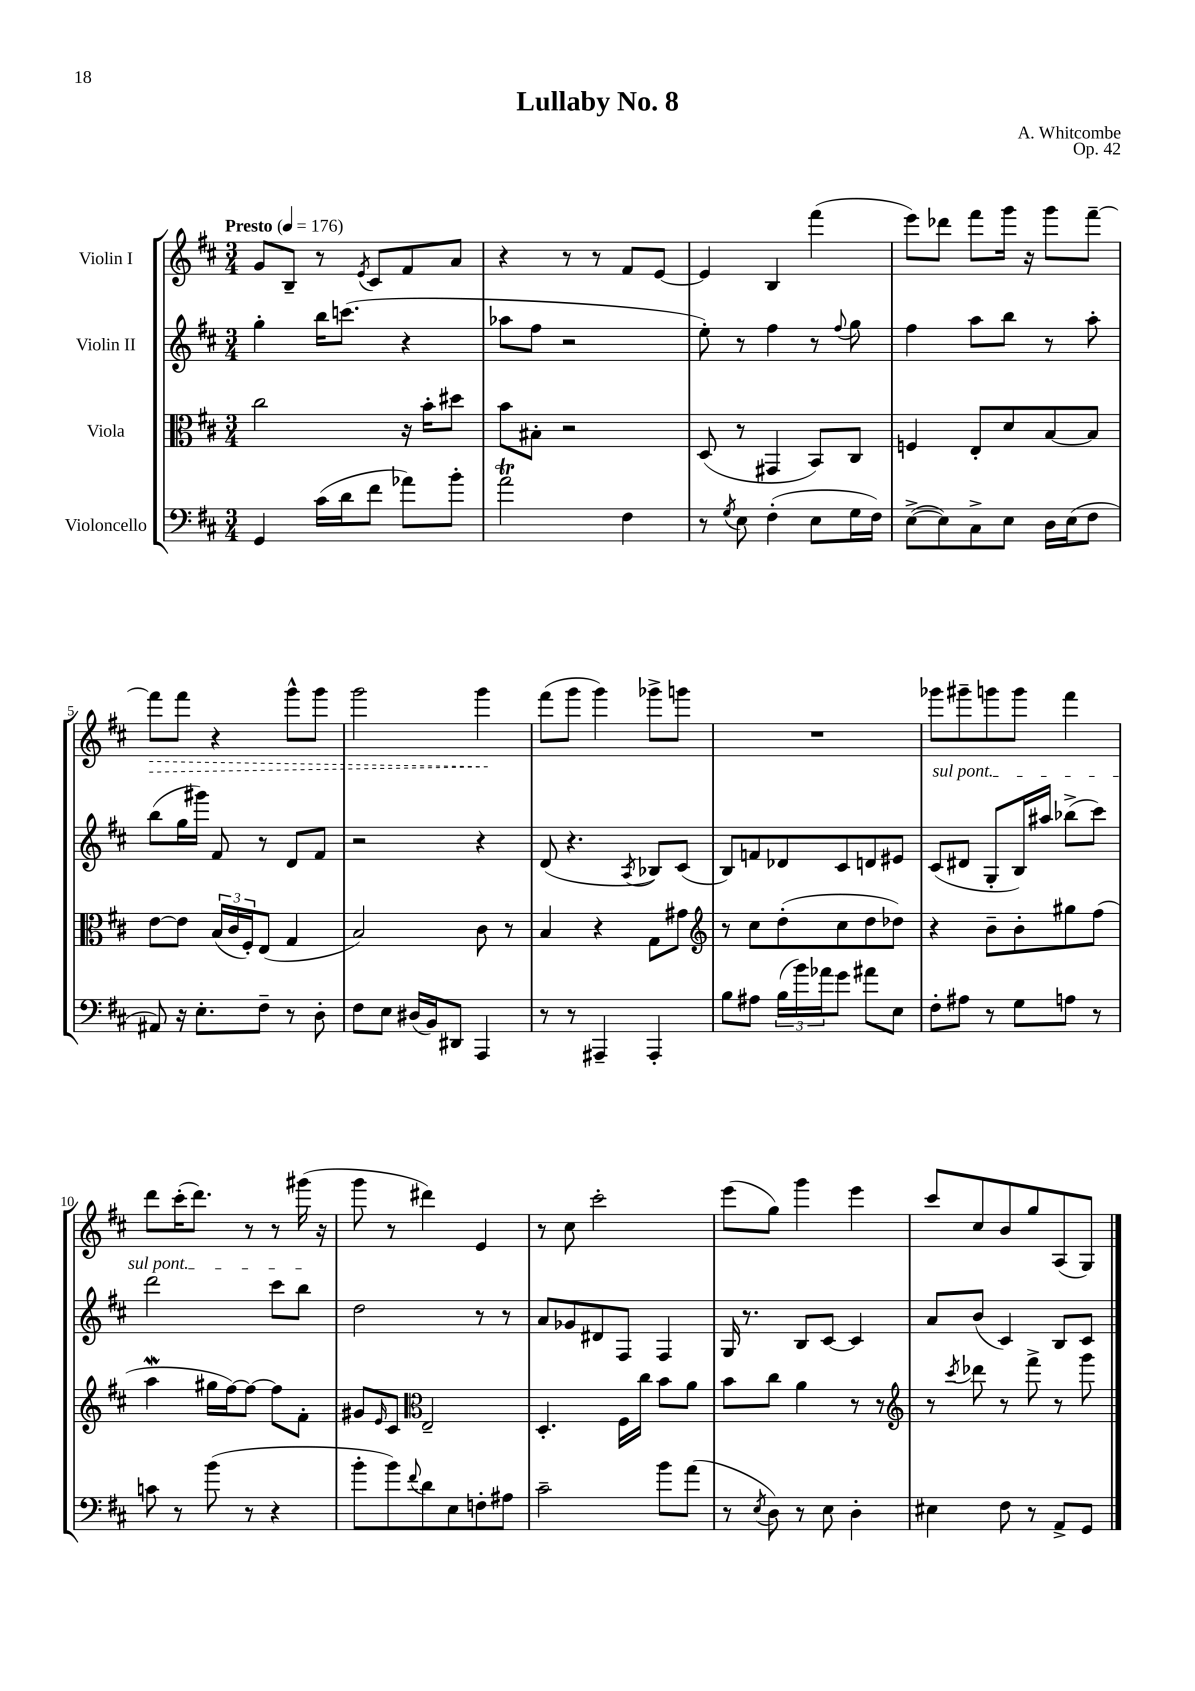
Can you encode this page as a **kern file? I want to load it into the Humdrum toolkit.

**kern	**kern	**kern	**kern
*staff4	*staff3	*staff2	*staff1
*clefF4	*clefC3	*clefG2	*clefG2
*k[f#c#]	*k[f#c#]	*k[f#c#]	*k[f#c#]
*M3/4	*M3/4	*M3/4	*M3/4
*MM176	*MM176	*MM176	*MM176
4GG	2cc#	4gg'	8g
.	.	.	8B~
(16c#	.	16bb	8r
16d	.	(8.ccc	.
.	.	.	8qe
8f#	.	.	8c#
8a-)	16r	4r	8f#
.	16b'	.	.
8b'	8dd#	.	8a
=	=	=	=
2a	8b	8aa-	4r
.	8B#'	8ff#	.
.	2r	2r	8r
.	.	.	8r
4F#	.	.	8f#
.	.	.	[8e
=	=	=	=
8r	(8D	8ee')	4e]
8qG	.	.	.
8E	8r	8r	.
(4F#'	4GG#	4ff#	4B
8E	8BB)	8r	(4fff#
.	.	8qqff#	.
16G	8C#	8gg	.
16F#)	.	.	.
=	=	=	=
([8E^	4F	4ff#	8eee)
8E])	.	.	8ddd-
8C#^	8E'	8aa	8fff#
8E	8d	8bb	16ggg
.	.	.	16r
16D	[8B	8r	8ggg
(16E	.	.	.
8F#	8B]	8aa'	[8fff#~
=	=	=	=
8AA#)	[8e	(8bb	8fff#]
16r	8e]	16gg	8fff#
8.E'	.	16ggg#)	.
.	(24B	8f#	4r
.	24c#	.	.
.	24F#')	.	.
8F#~	(8E	8r	.
8r	4G	8d	8ggg^^
8D'	.	8f#	8ggg
=	=	=	=
8F#	2B)	2r	2ggg
8E	.	.	.
(16D#	.	.	.
16BB)	.	.	.
8DD#	.	.	.
4AAA	8c#	4r	4ggg
.	8r	.	.
=	=	=	=
8r	4B	(8d	(8fff#
8r	.	4.r	8ggg
4AAA#~	4r	.	4ggg)
.	.	8qA	.
4AAA#'	8G	8B-)	8ggg-^
.	8g#	(8c#	8ggg
=	=	=	=
*	*clefG2	*	*
8B	8r	8B)	2.r
8A#	8cc#	8f	.
(24B	(8dd'	8d-	.
24b)	.	.	.
24a-	.	.	.
8g	8cc#	8c#	.
8a#	8dd	8d	.
8E	8dd-)	8e#	.
=	=	=	=
8F#'	4r	(8c#	8ggg-
8A#	.	8d#	8ggg#~
8r	8b~	8G'	8ggg
8G	8b'	16B)	8ggg
.	.	16aa#	.
8A	8gg#	(8bb-^	4fff#
8r	(8ff#	8ccc#)	.
=	=	=	=
8c	4aa	2ddd	8ddd
8r	.	.	(16ccc#'
.	.	.	8.ddd)
(8b	16gg#	.	.
.	[16ff#)	.	.
8r	8ff#_	.	8r
4r	8ff#]	8ccc#	8r
.	8f#'	8bb	(16ggg#
.	.	.	16r
=	=	=	=
8b'	8g#	2dd	8ggg
.	16qqe	.	.
8b)	8c#	.	8r
*	*clefC3	*	*
8qqf#	.	.	.
8d	2E~	.	4ddd#)
8E	.	.	.
8F'	.	8r	4e
8A#	.	8r	.
=	=	=	=
2c#~	4.D'	8a	8r
.	.	8g-	8cc#
.	.	8d#	2ccc#'
.	16F#	8F#	.
.	16cc#	.	.
8b	8b	4F#	.
(8a	8a	.	.
=	=	=	=
8r	8b	16G	(8eee
.	.	8.r	.
8qE	.	.	.
8D)	8cc#	.	8gg)
8r	4a	8B	4ggg
8E	.	[8c#	.
4D'	8r	4c#]	4eee
.	8r	.	.
=	=	=	=
*	*clefG2	*	*
4E#	8r	8a	8ccc#
.	8qccc#	.	.
.	8ddd-	(8b	8cc#
8F#	8r	4c#)	8b
8r	8fff#^	.	8gg
8AA^	8r	8B	(8A
8GG	8ggg	8c#	8G)
==	==	==	==
*-	*-	*-	*-
